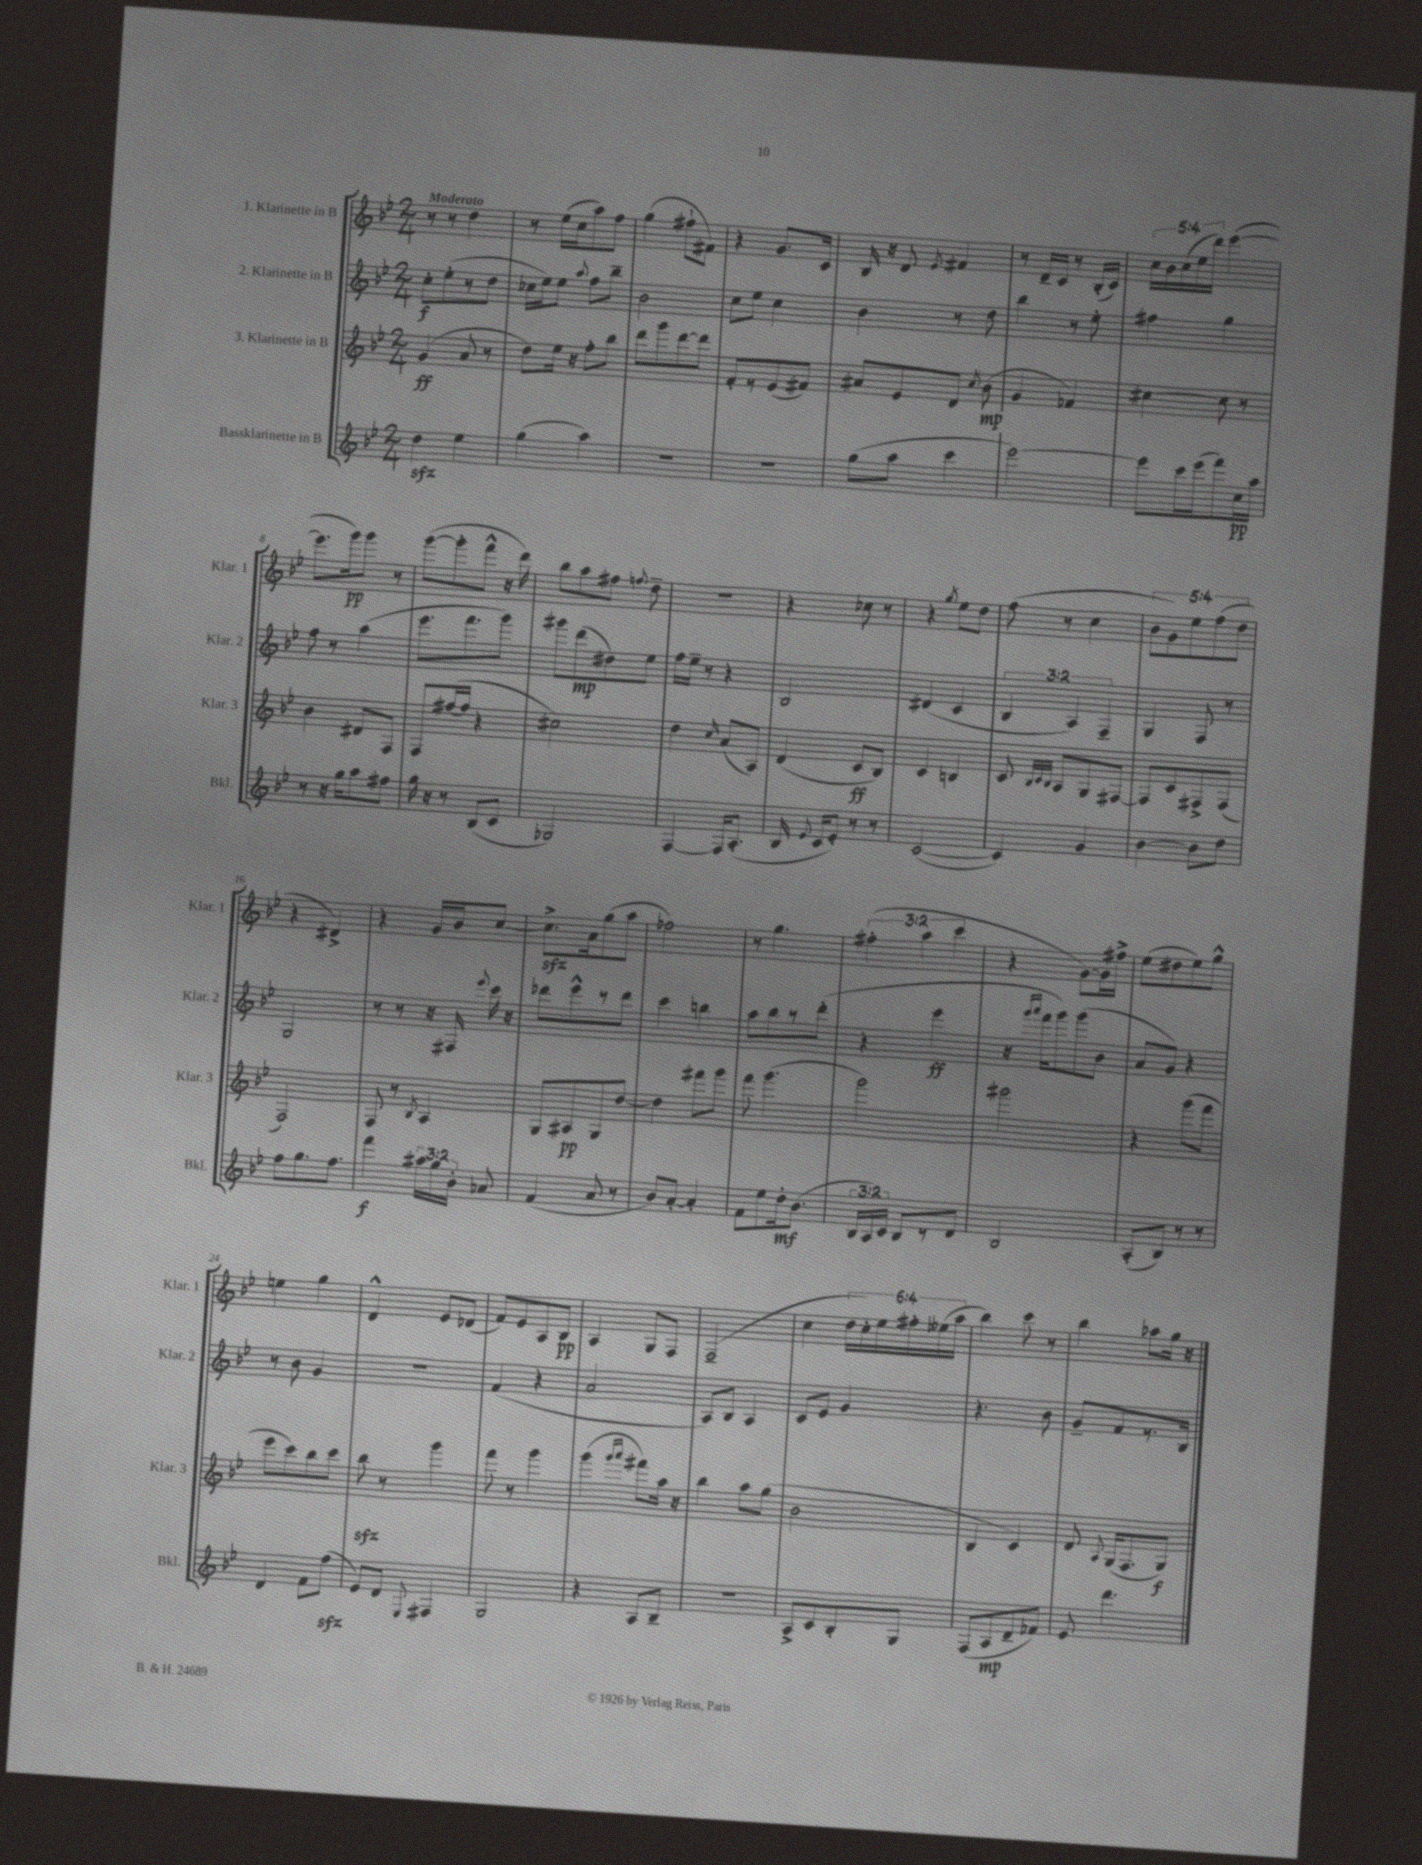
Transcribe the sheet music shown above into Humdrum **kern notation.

**kern	**dynam	**kern	**dynam	**kern	**dynam	**kern	**dynam
*part4	*part4	*part3	*part3	*part2	*part2	*part1	*part1
*staff4	*staff4	*staff3	*staff3	*staff2	*staff2	*staff1	*staff1
*I"Bassklarinette in B	*	*I"3. Klarinette in B	*	*I"2. Klarinette in B	*	*I"1. Klarinette in B	*
*I'Bkl.	*	*I'Klar. 3	*	*I'Klar. 2	*	*I'Klar. 1	*
*clefG2	*	*clefG2	*	*clefG2	*	*clefG2	*
*k[b-e-]	*	*k[b-e-]	*	*k[b-e-]	*	*k[b-e-]	*
*M2/4	*	*M2/4	*	*M2/4	*	*M2/4	*
=1	=1	=1	=1	=1	=1	=1	=1
!	!	!	!	!	!	!LO:TX:a:B:t=Moderato	!
4ddzz\	.	(4g/	ff	8cc'\L	f	8r	.
.	.	.	.	(8ee-'\	.	8r	.
4ee-\	.	8a/	.	8r	.	4dd\	.
.	.	8r	.	8dd\J	.	.	.
=2	=2	=2	=2	=2	=2	=2	=2
(4gg\	.	8dd\L)	.	16cc-X\LL	.	8r	.
.	.	.	.	16ee-\J)	.	.	.
.	.	16ee-\Jk	.	8ee-\J	.	(16ee-\LL	.
.	.	16r	.	.	.	16cc\J	.
.	.	.	.	8qqaa/	.	.	.
4aa\)	.	8ff'\L	.	8ff\L	.	8aa\)	.
.	.	8bb-\J	.	8bb-~\J	.	8ff\J	.
=3	=3	=3	=3	=3	=3	=3	=3
2r	.	8ddd\L	.	2b-\	.	(4gg\	.
.	.	8ggg\	.	.	.	.	.
.	.	[8ddd\	.	.	.	8ff#X`\L	.
.	.	8ddd\J]	.	.	.	8f#X\J)	.
=4	=4	=4	=4	=4	=4	=4	=4
2r	.	8f'/L	.	8cc\L	.	4r	.
.	.	8r	.	8ee-\J	.	.	.
.	.	(8e-/	.	4cc\	.	8.g/L	.
.	.	8f#X/J)	.	.	.	.	.
.	.	.	.	.	.	16c/Jk	.
=5	=5	=5	=5	=5	=5	=5	=5
(8gg\L	.	8a#X/L	.	4b-\	.	16B-/	.
.	.	.	.	.	.	16r	.
8aa\J	.	8e-/	.	.	.	8d/	.
.	.	.	.	.	.	8qe-/	.
4ccc\	.	8d/J	.	8r	.	4f#X/	.
.	.	8qcc/	.	.	.	.	.
.	.	(8b-\	mp	8dd\	.	.	.
=6	=6	=6	=6	=6	=6	=6	=6
[2eee-\)	.	4g/	.	4bb-\	.	8r	.
.	.	.	.	.	.	16d~/LL	.
.	.	.	.	.	.	16c/JJ	.
.	.	4f-X/)	.	8r	.	8r	.
.	.	.	.	8ee-'\	.	(16B-'/LL	.
.	.	.	.	.	.	16c/JJ)	.
=7	=7	=7	=7	=7	=7	=7	=7
8eee-\L]	.	[4cc#X\	.	4ff#X\	.	20cc\LL	.
.	.	.	.	.	.	20b-\	.
.	.	.	.	.	.	(20cc\	.
16ccc\L	.	.	.	.	.	.	.
.	.	.	.	.	.	20ee-\	.
(16eee-\J	.	.	.	.	.	.	.
.	.	.	.	.	.	20ddd\JJ)	.
8fff\)	.	8cc#\]	.	4gg\	.	([4eee-\	.
16cc\L	pp	8r	.	.	.	.	.
16aa\JJ	.	.	.	.	.	.	.
!!LO:LB:g=z
=8	=8	=8	=8	=8	=8	=8	=8
8r	.	4b-\	.	8ff\	.	8.eee-\L]	.
16r	.	.	.	8r	.	.	.
16gg\KL	.	.	.	.	.	16ggg\k)	pp
8aa\	.	8d#X/L	.	(4aa\	.	8ggg\J	.
8ff#X\J	.	8F/J	.	.	.	8r	.
=9	=9	=9	=9	=9	=9	=9	=9
16gg\	.	8F/L	.	8.eee-\L	.	([8ggg\L	.
16r	.	.	.	.	.	.	.
8r	.	([16ff#X/L	.	.	.	8ggg'\]	.
.	.	16ff#/JJ]	.	8.fff\	.	.	.
(8B-/L	.	4r	.	.	.	8fff^^\J	.
8c/J	.	.	.	8ggg\J)	.	16r	.
.	.	.	.	.	.	16ddd\)	.
=10	=10	=10	=10	=10	=10	=10	=10
2G-X/)	.	2cc#X\)	.	8ggg#X\L	.	8bb-\L	.
.	.	.	.	(8ddd\	mp	8aa\	.
.	.	.	.	8dd#X\)	.	8ff#X\J	.
.	.	.	.	.	.	8qqffn/	.
.	.	.	.	8ee-\J	.	8dd~\	.
=11	=11	=11	=11	=11	=11	=11	=11
[4F/	.	4dd\	.	16ff\LL	.	2r	.
.	.	.	.	16ee-~\JJ	.	.	.
.	.	.	.	8r	.	.	.
.	.	16qqcc/	.	.	.	.	.
16F/KL]	.	(8a/L	.	4r	.	.	.
(8.A'/J	.	.	.	.	.	.	.
.	.	8A/J)	.	.	.	.	.
=12	=12	=12	=12	=12	=12	=12	=12
16B-/	.	(4d/	.	2B-/	.	4r	.
8qqe-/	.	.	.	.	.	.	.
16c/KL	.	.	.	.	.	.	.
8e-'/J)	.	.	.	.	.	.	.
8r	.	8c/L	ff	.	.	8cc-X\	.
8r	.	8B-/J)	.	.	.	8r	.
=13	=13	=13	=13	=13	=13	=13	=13
([2c/	.	4c/	.	(4d#X/	.	4r	.
.	.	.	.	.	.	8qgg/	.
.	.	4Bn/	.	4c/	.	8ee-\L	.
.	.	.	.	.	.	8dd\J	.
=14	=14	=14	=14	=14	=14	=14	=14
4c/])	.	8c/	.	6B-/	.	(8ff\	.
.	.	32qqB-/LLL	.	.	.	.	.
.	.	32qqc/	.	.	.	.	.
.	.	32qqB-/JJJ	.	.	.	.	.
.	.	8A/L	.	.	.	8r	.
.	.	.	.	6A/)	.	.	.
4g/	.	8G/	.	.	.	4cc\	.
.	.	.	.	6F~/	.	.	.
.	.	[8F#X/J	.	.	.	.	.
=15	=15	=15	=15	=15	=15	=15	=15
[4b-\	.	8F#/L]	.	4G/	.	10b-\L	.
.	.	.	.	.	.	10g\)	.
.	.	8c/	.	.	.	.	.
.	.	.	.	.	.	10ee-\	.
8b-\L]	.	8F#X^/	.	8F/	.	.	.
.	.	.	.	.	.	(10ff\	.
8dd\J	.	(8F#/J	.	8r	.	.	.
.	.	.	.	.	.	10dd\J	.
!!LO:LB:g=z
=16	=16	=16	=16	=16	=16	=16	=16
8ff\L	.	2F/)	.	2G/	.	4r	.
8.gg\	.	.	.	.	.	.	.
.	.	.	.	.	.	4d#X^/)	.
8.ff\J	.	.	.	.	.	.	.
=17	=17	=17	=17	=17	=17	=17	=17
4fff\	f	8F/	.	8r	.	4r	.
.	.	8r	.	8r	.	.	.
.	.	8qB-/	.	.	.	.	.
24aa#X\LL	.	4A/	.	16r	.	16g/LL	.
24gg\	.	.	.	.	.	.	.
.	.	.	.	16F#X/	.	16b-/J	.
24b-'\JJ	.	.	.	.	.	.	.
.	.	.	.	8qqeee-/	.	.	.
8a-X/	.	.	.	16ccc\	.	[8cc/J	.
.	.	.	.	16r	.	.	.
=18	=18	=18	=18	=18	=18	=18	=18
(4f/	.	8G/L	.	8ddd-X\L	.	8.cczz^\L]	.
.	.	8A#X/	pp	8eee-^^\	.	.	.
.	.	.	.	.	.	16a\k	.
8a/	.	8G/	.	8r	.	(8gg\	.
8r	.	[8dd/J	.	8ddd-\J	.	8aa\J	.
=19	=19	=19	=19	=19	=19	=19	=19
8b-/L)	.	4dd\]	.	4ccc\	.	2ff-X\)	.
[8a'/J	.	.	.	.	.	.	.
4a'/]	.	8fff#X\L	.	4bbn\	.	.	.
.	.	8ggg\J	.	.	.	.	.
=20	=20	=20	=20	=20	=20	=20	=20
8f\L	.	8fff\	.	8aa\L	.	8r	.
8ee-\	.	(4.ggg\	.	8bb-\	.	4.gg\	.
16dd'\k	mf	.	.	8r	.	.	.
(8.b-\J	.	.	.	.	.	.	.
.	.	.	.	(8ddd'\J	.	.	.
=21	=21	=21	=21	=21	=21	=21	=21
24B-/LL	.	2ggg\)	.	4r	.	(6ff#X'\	.
24A/)	.	.	.	.	.	.	.
24c/JJ	.	.	.	.	.	.	.
8B-/L	.	.	.	.	.	.	.
.	.	.	.	.	.	6aa\	.
8r	.	.	.	4eee-\	ff	.	.
.	.	.	.	.	.	6ccc\	.
8d/J	.	.	.	.	.	.	.
=22	=22	=22	=22	=22	=22	=22	=22
2B-/	.	2ggg#X\	.	16r	.	4r	.
.	.	.	.	16qqggg/LL	.	.	.
.	.	.	.	16qqaaa/JJ	.	.	.
.	.	.	.	16fff\KL	.	.	.
.	.	.	.	8ggg\)	.	.	.
.	.	.	.	(8ggg\	.	[8g\L)	.
.	.	.	.	8b-\J	.	16g\L]	.
.	.	.	.	.	.	16ff#X^\JJ	.
=23	=23	=23	=23	=23	=23	=23	=23
(8A'/L	.	4r	.	8a/L	.	(8ee-\L	.
8B-/J)	.	.	.	8g/J)	.	8dd#X\	.
8r	.	(8ggg\L	.	4r	.	8ee-\)	.
8r	.	8fff\J	.	.	.	8gg^^\J	.
!!LO:LB:g=z
=24	=24	=24	=24	=24	=24	=24	=24
4d/	.	8eee-\L	.	8r	.	4een\	.
.	.	8ccc\)	.	8b-\	.	.	.
8f\L	.	8bb-\	.	4g/	.	4gg\	.
(8ffzz\J	.	8ccc\J	.	.	.	.	.
=25	=25	=25	=25	=25	=25	=25	=25
8e-/L)	.	8bb-zz\	.	2r	.	4d^^/	.
8d/J	.	8r	.	.	.	.	.
8qqE-/	.	.	.	.	.	.	.
4F#X/	.	4ggg\	.	.	.	8e-/L	.
.	.	.	.	.	.	(8d-X/J	.
=26	=26	=26	=26	=26	=26	=26	=26
2G/	.	8fff\	.	(4f/	.	8f/L)	.
.	.	8r	.	.	.	8e-/	.
.	.	4ggg\	.	4r	.	8A/	.
.	.	.	.	.	.	8B-/J	pp
=27	=27	=27	=27	=27	=27	=27	=27
4r	.	(4ggg\	.	2a/	.	4A/	.
.	.	16qqggg/LL	.	.	.	.	.
.	.	16qqaaa/JJ	.	.	.	.	.
8A/L	.	8fff#X\L)	.	.	.	8G/L	.
8B-~/J	.	16aa\Jk	.	.	.	8F/J	.
.	.	16r	.	.	.	.	.
=28	=28	=28	=28	=28	=28	=28	=28
2r	.	4bb-\	.	8A/L)	.	(2F~/	.
.	.	.	.	8B-/J	.	.	.
.	.	8aa\L	.	4A/	.	.	.
.	.	(8gg\J	.	.	.	.	.
=29	=29	=29	=29	=29	=29	=29	=29
8A^/L	.	2b-\	.	8c/L	.	4cc\	.
8c/	.	.	.	8e-/J	.	.	.
8B-'/	.	.	.	4g/	.	24dd\LL	.
.	.	.	.	.	.	24cc'\)	.
.	.	.	.	.	.	24ee-\	.
8G/J	.	.	.	.	.	24ff#X'\	.
.	.	.	.	.	.	(24ee--X\	.
.	.	.	.	.	.	24aa\JJ	.
=30	=30	=30	=30	=30	=30	=30	=30
(8F/L	.	4B-/	.	4.r	.	4bb-\)	.
8A/	mp	.	.	.	.	.	.
8d~/	.	4c/)	.	.	.	8ccc\	.
8f-X/J)	.	.	.	8b-\	.	8r	.
=31	=31	=31	=31	=31	=31	=31	=31
8e-/	.	8d/	.	8g~/L	.	4bb-\	.
.	.	8qqA/	.	.	.	.	.
4.ddd\	.	(16G/KL	.	8f/	.	.	.
.	.	8.F/	.	.	.	.	.
.	.	.	.	8.r	.	8aa-X\L	.
.	.	8G/J)	f	.	.	16gg\Jk	.
.	.	.	.	16B-/Jk	.	16r	.
==	==	==	==	==	==	==	==
*-	*-	*-	*-	*-	*-	*-	*-
